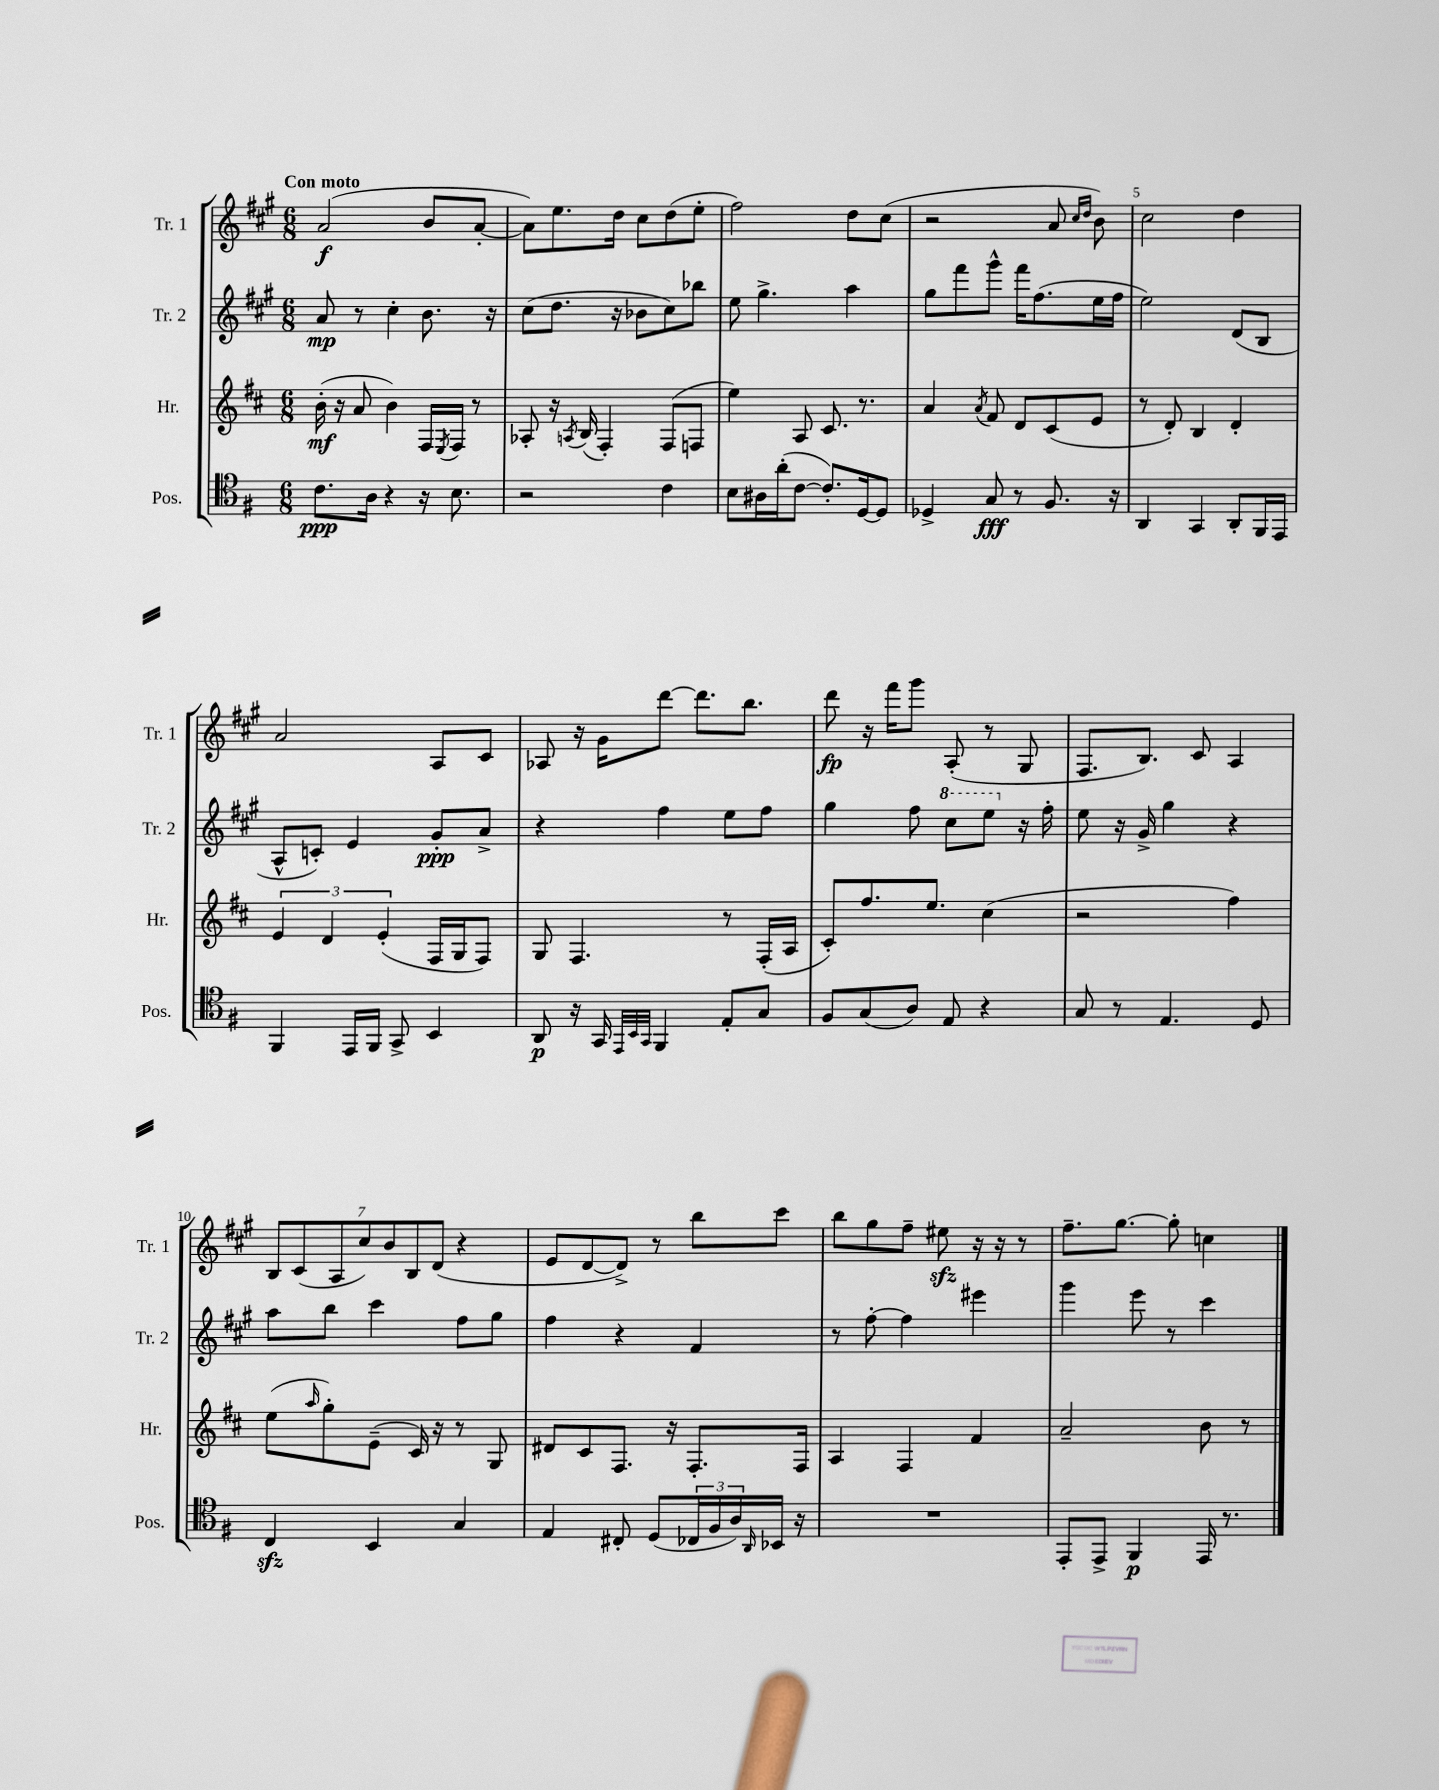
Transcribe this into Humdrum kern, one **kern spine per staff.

**kern	**dynam	**kern	**dynam	**kern	**dynam	**kern	**dynam
*part4	*part4	*part3	*part3	*part2	*part2	*part1	*part1
*staff4	*staff4	*staff3	*staff3	*staff2	*staff2	*staff1	*staff1
*I"Pos.	*	*I"Hr.	*	*I"Tr. 2	*	*I"Tr. 1	*
*I'Pos.	*	*I'Hr.	*	*I'Tr. 2	*	*I'Tr. 1	*
*clefC4	*	*clefG2	*	*clefG2	*	*clefG2	*
*k[f#]	*	*k[f#c#]	*	*k[f#c#g#]	*	*k[f#c#g#]	*
*M6/8	*	*M6/8	*	*M6/8	*	*M6/8	*
=1	=1	=1	=1	=1	=1	=1	=1
!	!	!	!	!	!	!LO:TX:a:B:t=Con moto	!
8.c\L	ppp	(16b'\	mf	8a/	mp	(2a/	f
.	.	16r	.	.	.	.	.
.	.	8a/	.	8r	.	.	.
16A\Jk	.	.	.	.	.	.	.
4r	.	4b\)	.	4cc#'\	.	.	.
16r	.	16F#/LL	.	8.b\	.	8b/L	.
.	.	8qE/	.	.	.	.	.
8.B\	.	16F#/JJ	.	.	.	.	.
.	.	8r	.	.	.	[8a'/J	.
.	.	.	.	16r	.	.	.
=2	=2	=2	=2	=2	=2	=2	=2
2r	.	8A-X'/	.	(8cc#\L	.	8a\L])	.
.	.	16r	.	8.dd\J	.	8.ee\	.
.	.	8qAn/	.	.	.	.	.
.	.	(16B/	.	.	.	.	.
.	.	4F#'/)	.	.	.	.	.
.	.	.	.	16r	.	16dd\Jk	.
.	.	.	.	8b-X\L	.	8cc#\L	.
4c\	.	(8F#/L	.	8cc#\)	.	(8dd\	.
.	.	8Fn/J	.	8bb-X\J	.	8ee'\J	.
=3	=3	=3	=3	=3	=3	=3	=3
8B\L	.	4ee\)	.	8ee\	.	2ff#\)	.
16A#X\L	.	.	.	4.gg#^\	.	.	.
(16a'\J	.	.	.	.	.	.	.
[8c\J	.	8A/	.	.	.	.	.
8.c'/L])	.	8.c#/	.	.	.	.	.
.	.	.	.	4aa\	.	8dd\L	.
[16D/k	.	8.r	.	.	.	.	.
8D/J]	.	.	.	.	.	(8cc#\J	.
=4	=4	=4	=4	=4	=4	=4	=4
4D-X^/	.	4a/	.	8gg#\L	.	2r	.
.	.	.	.	8fff#\	.	.	.
.	.	8qa/	.	.	.	.	.
8G/	fff	8f#/	.	8ggg#^^\J	.	.	.
8r	.	8d/L	.	16fff#\KL	.	.	.
.	.	.	.	(8.ff#\	.	.	.
8.F#/	.	(8c#/	.	.	.	8a/	.
.	.	.	.	.	.	16qqcc#/LL	.
.	.	.	.	.	.	16qqdd/JJ	.
.	.	8e/J	.	16ee\L	.	8b\)	.
16r	.	.	.	16ff#\JJ	.	.	.
=5	=5	=5	=5	=5	=5	=5	=5
4AA/	.	8r	.	2ee\)	.	2cc#\	.
.	.	8d'/)	.	.	.	.	.
4GG/	.	4B/	.	.	.	.	.
8AA'/L	.	4d'/	.	(8d/L	.	4dd\	.
16FF#/L	.	.	.	8B/J	.	.	.
16EE/JJ	.	.	.	.	.	.	.
!!LO:LB:g=z
=6	=6	=6	=6	=6	=6	=6	=6
4FF#/	.	6e/	.	8A^^/L	.	2a/	.
.	.	.	.	8cn'/J)	.	.	.
.	.	6d/	.	.	.	.	.
16EE/LL	.	.	.	4e/	.	.	.
16FF#/JJ	.	.	.	.	.	.	.
.	.	(6e'/	.	.	.	.	.
8GG^/	.	.	.	.	.	.	.
4BB/	.	16F#/LL	.	8g#'/L	ppp	8A/L	.
.	.	16G/J	.	.	.	.	.
.	.	8F#/J)	.	8a^/J	.	8c#/J	.
=7	=7	=7	=7	=7	=7	=7	=7
8AA/	p	8G/	.	4r	.	8A-X/	.
16r	.	4.F#/	.	.	.	16r	.
16GG/	.	.	.	.	.	16g#\KL	.
32qqEE/LLL	.	.	.	.	.	.	.
32qqBB/	.	.	.	.	.	.	.
32qqGG/JJJ	.	.	.	.	.	.	.
4FF#/	.	.	.	4ff#\	.	[8ddd\J	.
.	.	.	.	.	.	8.ddd\L]	.
8E'/L	.	8r	.	8ee\L	.	.	.
.	.	.	.	.	.	8.bb\J	.
8G/J	.	(16F#'/LL	.	8ff#\J	.	.	.
.	.	16A/JJ	.	.	.	.	.
=8	=8	=8	=8	=8	=8	=8	=8
8F#/L	.	8c#'/L)	.	4gg#\	.	8ddd\	fp
(8G/	.	8.ff#/	.	.	.	16r	.
.	.	.	.	.	.	16fff#\KL	.
8A/J)	.	.	.	8ff#\	.	8ggg#\J	.
.	.	8.ee/J	.	.	.	.	.
*	*	*	*	*8va	*	*	*
8E/	.	.	.	8ccc#\L	.	(8A'/	.
4r	.	(4cc#\	.	8eee\J	.	8r	.
*	*	*	*	*X8va	*	*	*
.	.	.	.	16r	.	8G#/	.
.	.	.	.	16ff#'\	.	.	.
=9	=9	=9	=9	=9	=9	=9	=9
8G/	.	2r	.	8ee\	.	8.F#/L	.
8r	.	.	.	16r	.	.	.
.	.	.	.	16g#^/	.	8.B/J)	.
4.E/	.	.	.	4gg#\	.	.	.
.	.	.	.	.	.	8c#/	.
.	.	4ff#\)	.	4r	.	4A/	.
8D/	.	.	.	.	.	.	.
!!LO:LB:g=z
=10	=10	=10	=10	=10	=10	=10	=10
4Czz/	.	(8ee\L	.	8aa\L	.	14B/L	.
.	.	.	.	.	.	(14c#/	.
.	.	16qqaa/	.	.	.	.	.
.	.	8gg'\)	.	8bb\J	.	.	.
.	.	.	.	.	.	14A/	.
.	.	.	.	.	.	14cc#/)	.
4BB/	.	(8e~\J	.	4ccc#\	.	.	.
.	.	.	.	.	.	14b/	.
.	.	.	.	.	.	14B/	.
.	.	16c#/)	.	.	.	.	.
.	.	.	.	.	.	(14d/J	.
.	.	16r	.	.	.	.	.
4G/	.	8r	.	8ff#\L	.	4r	.
.	.	8G/	.	8gg#\J	.	.	.
=11	=11	=11	=11	=11	=11	=11	=11
4E/	.	8d#X/L	.	4ff#\	.	8e/L	.
.	.	8c#/	.	.	.	[8d/	.
8C#X'/	.	8.F#/J	.	4r	.	8d^/J])	.
(8D/L	.	.	.	.	.	8r	.
.	.	16r	.	.	.	.	.
24C-X/L	.	8.F#'/L	.	4f#/	.	8bb\L	.
24F#/	.	.	.	.	.	.	.
24A/)	.	.	.	.	.	.	.
16qqAA/	.	.	.	.	.	.	.
16BB-X/JJ	.	.	.	.	.	8ccc#\J	.
16r	.	16F#/Jk	.	.	.	.	.
=12	=12	=12	=12	=12	=12	=12	=12
2.r	.	4A/	.	8r	.	8bb\L	.
.	.	.	.	[8ff#'\	.	8gg#\	.
.	.	4F#/	.	4ff#\]	.	8ff#~\J	.
.	.	.	.	.	.	8ee#Xzz\	.
.	.	4f#/	.	4eee#X\	.	16r	.
.	.	.	.	.	.	16r	.
.	.	.	.	.	.	8r	.
=13	=13	=13	=13	=13	=13	=13	=13
8EE'/L	.	2a~/	.	4ggg#\	.	8.ff#~\L	.
8EE^/J	.	.	.	.	.	.	.
.	.	.	.	.	.	[8.gg#\J	.
4FF#/	p	.	.	8eee\	.	.	.
.	.	.	.	8r	.	8gg#'\]	.
16EE/	.	8b\	.	4ccc#\	.	4ccn\	.
8.r	.	.	.	.	.	.	.
.	.	8r	.	.	.	.	.
==	==	==	==	==	==	==	==
*-	*-	*-	*-	*-	*-	*-	*-
